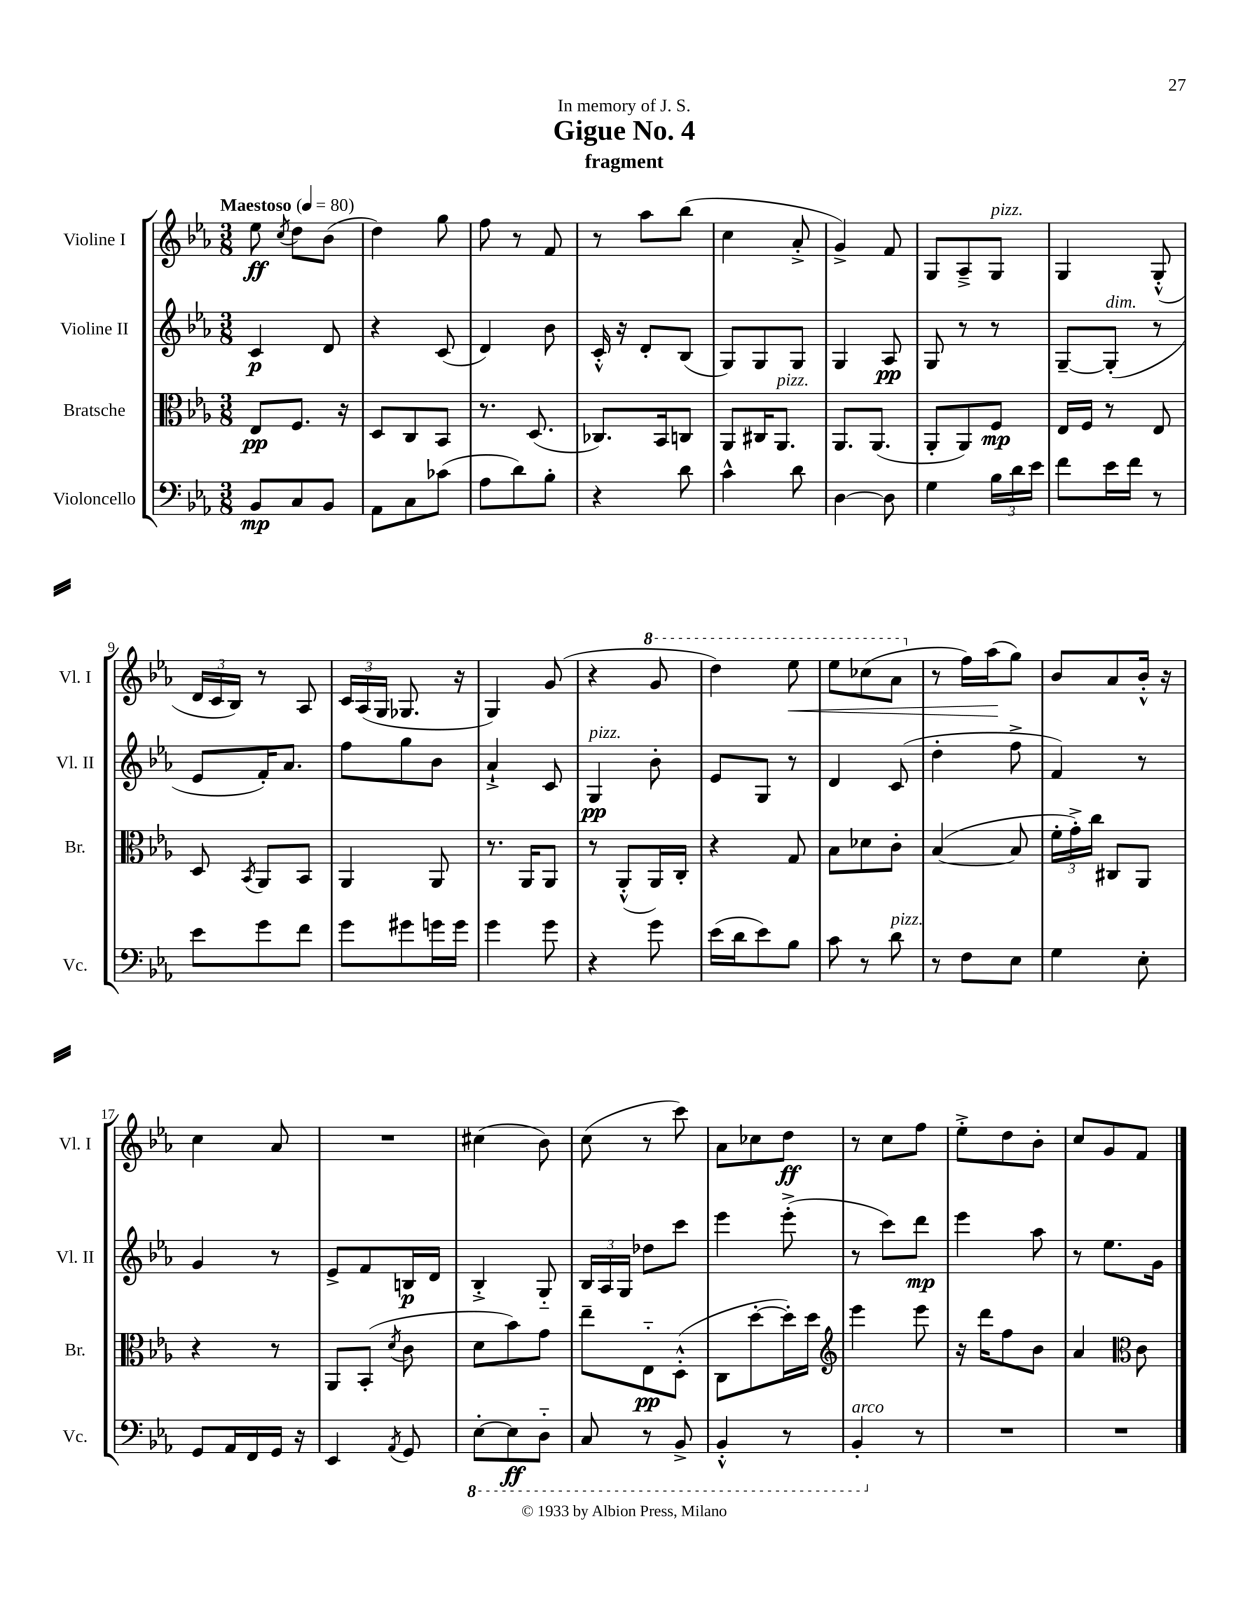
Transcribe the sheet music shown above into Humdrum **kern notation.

**kern	**dynam	**kern	**dynam	**kern	**dynam	**kern	**dynam
*part4	*part4	*part3	*part3	*part2	*part2	*part1	*part1
*staff4	*staff4	*staff3	*staff3	*staff2	*staff2	*staff1	*staff1
*I"Violoncello	*	*I"Bratsche	*	*I"Violine II	*	*I"Violine I	*
*I'Vc.	*	*I'Br.	*	*I'Vl. II	*	*I'Vl. I	*
*clefF4	*	*clefC3	*	*clefG2	*	*clefG2	*
*k[b-e-a-]	*	*k[b-e-a-]	*	*k[b-e-a-]	*	*k[b-e-a-]	*
*M3/8	*	*M3/8	*	*M3/8	*	*M3/8	*
*MM80	*	*MM80	*	*MM80	*	*MM80	*
=1	=1	=1	=1	=1	=1	=1	=1
!	!	!	!	!	!	!LO:TX:a:B:t=Maestoso	!
8BB-/L	mp	8E-/L	pp	4c/	p	8ee-\	ff
.	.	.	.	.	.	8qcc/	.
8C/	.	8.F/J	.	.	.	8dd\L	.
8BB-/J	.	.	.	8d/	.	(8b-\J	.
.	.	16r	.	.	.	.	.
=2	=2	=2	=2	=2	=2	=2	=2
8AA-\L	.	8D/L	.	4r	.	4dd\)	.
8C\	.	8C/	.	.	.	.	.
(8c-X\J	.	8BB-/J	.	(8c/	.	8gg\	.
=3	=3	=3	=3	=3	=3	=3	=3
8A-\L	.	8.r	.	4d/)	.	8ff\	.
8d\)	.	.	.	.	.	8r	.
.	.	(8.D/	.	.	.	.	.
8B-'\J	.	.	.	8b-\	.	8f/	.
=4	=4	=4	=4	=4	=4	=4	=4
4r	.	8.C-X/L)	.	16c'^^/	.	8r	.
.	.	.	.	16r	.	.	.
.	.	.	.	8d'/L	.	8aa-\L	.
.	.	16BB-/k	.	.	.	.	.
8d\	.	8Cn/J	.	(8B-/J	.	(8bb-\J	.
=5	=5	=5	=5	=5	=5	=5	=5
4c^^\	.	8AA-/L	.	8G/L)	.	4cc\	.
.	.	16C#X/K	.	8G/	.	.	.
!	!	!LO:TX:a:i:t=pizz.	!	!	!	!	!
.	.	8.AA-/J	.	.	.	.	.
8d\	.	.	.	8G/J	.	8a-'^/	.
=6	=6	=6	=6	=6	=6	=6	=6
[4D\	.	8.AA-/L	.	4G/	.	4g^/)	.
.	.	(8.AA-/J	.	.	.	.	.
8D\]	.	.	.	8A-/	pp	8f/	.
=7	=7	=7	=7	=7	=7	=7	=7
4G\	.	8AA-'/L	.	8G/	.	8G/L	.
.	.	8AA-/)	.	8r	.	8A-~^/	.
!	!	!	!	!	!	!LO:TX:a:i:t=pizz.	!
24B-\LL	.	8F/J	mp	8r	.	8G/J	.
24d\	.	.	.	.	.	.	.
24e-\JJ	.	.	.	.	.	.	.
=8	=8	=8	=8	=8	=8	=8	=8
8f\L	.	16E-/LL	.	[8G~/L	.	4G/	.
.	.	16F/JJ	.	.	.	.	.
!	!	!	!	!LO:TX:a:i:t=dim.	!	!	!
16e-\L	.	8r	.	(8G'/J]	.	.	.
16f\JJ	.	.	.	.	.	.	.
8r	.	8E-/	.	8r	.	(8G'^^/	.
!!LO:LB:g=z
=9	=9	=9	=9	=9	=9	=9	=9
8e-\L	.	8D/	.	8e-/L	.	24d/LL	.
.	.	.	.	.	.	24c/	.
.	.	.	.	.	.	24B-/JJ)	.
.	.	8qBB-/	.	.	.	.	.
8g\	.	8AA-/L	.	16f'/K)	.	8r	.
.	.	.	.	8.a-/J	.	.	.
8f\J	.	8BB-/J	.	.	.	8A-/	.
=10	=10	=10	=10	=10	=10	=10	=10
8g\L	.	4AA-/	.	8ff\L	.	24c/LL	.
.	.	.	.	.	.	(24A-/	.
.	.	.	.	.	.	24G/JJ	.
8g#X\	.	.	.	8gg\	.	8.G-X/	.
16gn\L	.	8AA-/	.	8b-\J	.	.	.
16g\JJ	.	.	.	.	.	16r	.
=11	=11	=11	=11	=11	=11	=11	=11
4g\	.	8.r	.	4a-`^/	.	4G/)	.
.	.	16AA-/KL	.	.	.	.	.
8g\	.	8AA-/J	.	8c/	.	(8g/	.
=12	=12	=12	=12	=12	=12	=12	=12
!	!	!	!	!LO:TX:a:i:t=pizz.	!	!	!
4r	.	8r	.	4G/	pp	4r	.
.	.	(8AA-'^^/L	.	.	.	.	.
*	*	*	*	*	*	*8va	*
8g\	.	16AA-/L)	.	8b-'\	.	8gg/	.
.	.	16C'/JJ	.	.	.	.	.
=13	=13	=13	=13	=13	=13	=13	=13
(16e-\LL	.	4r	.	8e-/L	.	4ddd\)	.
16d\J	.	.	.	.	.	.	.
8e-\)	.	.	.	8G/J	.	.	.
!	!	!	!	!	!	!	!LO:HP:b
8B-\J	.	8G/	.	8r	.	8eee-\	<
=14	=14	=14	=14	=14	=14	=14	=14
8c\	.	8B-\L	.	4d/	.	8eee-\L	.
8r	.	8d-X\	.	.	.	(8ccc-X\	.
!LO:TX:a:i:t=pizz.	!	!	!	!	!	!	!
8d\	.	8c'\J	.	(8c/	.	8aa-\J	.
=15	=15	=15	=15	=15	=15	=15	=15
*	*	*	*	*	*	*X8va	*
8r	.	([4B-/	.	4dd'\	.	8r	.
8F\L	.	.	.	.	.	16ff\LL)	.
.	.	.	.	.	.	(16aa-\J	.
8E-\J	.	8B-/]	.	8ff^\	.	8gg\J)	[
=16	=16	=16	=16	=16	=16	=16	=16
4G\	.	24f'\LL	.	4f/)	.	8b-/L	.
.	.	24g'^\)	.	.	.	.	.
.	.	24cc\JJ	.	.	.	.	.
.	.	8C#X/L	.	.	.	8a-/	.
8E-'\	.	8AA-/J	.	8r	.	16b-'^^/Jk	.
.	.	.	.	.	.	16r	.
!!LO:LB:g=z
=17	=17	=17	=17	=17	=17	=17	=17
8GG/L	.	4r	.	4g/	.	4cc\	.
16AA-/L	.	.	.	.	.	.	.
16FF/	.	.	.	.	.	.	.
16GG/JJ	.	8r	.	8r	.	8a-/	.
16r	.	.	.	.	.	.	.
=18	=18	=18	=18	=18	=18	=18	=18
4EE-/	.	8AA-/L	.	8e-^/L	.	4.r	.
.	.	(8BB-'/J	.	8f/	.	.	.
8qAA-/	.	8qd/	.	.	.	.	.
8GG/	.	8c\	.	16Bn/L	p	.	.
.	.	.	.	16d/JJ	.	.	.
=19	=19	=19	=19	=19	=19	=19	=19
*8ba	*	*	*	*	*	*	*
[8EE-'\L	.	8d\L	.	4B-'^/	.	(4cc#X\	.
8EE-\]	ff	8b-\)	.	.	.	.	.
8DD\J	.	8g\J	.	8G/	.	8b-\)	.
=20	=20	=20	=20	=20	=20	=20	=20
8CC/	.	8ee-~\L	.	24B-/LL	.	(8cc\	.
.	.	.	.	24A-/	.	.	.
.	.	.	.	24G/JJ	.	.	.
8r	.	8E-\	pp	8dd-X\L	.	8r	.
8BBB-^/	.	(8D'^^\J	.	8ccc\J	.	8ccc\)	.
=21	=21	=21	=21	=21	=21	=21	=21
4BBB-'^^/	.	8C\L	.	4eee-\	.	8a-\L	.
.	.	[8dd'\	.	.	.	8cc-X\	.
8r	.	16dd'\L])	.	(8eee-'^\	.	8dd\J	ff
.	.	16dd\JJ	.	.	.	.	.
=22	=22	=22	=22	=22	=22	=22	=22
*	*	*clefG2	*	*	*	*	*
!LO:TX:a:i:t=arco	!	!	!	!	!	!	!
4BBB-'/	.	4eee-\	.	8r	.	8r	.
.	.	.	.	8ccc\L)	.	8cc\L	.
*X8ba	*	*	*	*	*	*	*
8r	.	8eee-\	.	8ddd\J	mp	8ff\J	.
=23	=23	=23	=23	=23	=23	=23	=23
4.r	.	16r	.	4eee-\	.	8ee-'^\L	.
.	.	16ddd\KL	.	.	.	.	.
.	.	8ff\	.	.	.	8dd\	.
.	.	8b-\J	.	8aa-\	.	8b-'\J	.
=24	=24	=24	=24	=24	=24	=24	=24
4.r	.	4a-/	.	8r	.	8cc/L	.
.	.	.	.	8.ee-\L	.	8g/	.
*	*	*clefC3	*	*	*	*	*
.	.	8c\	.	.	.	8f/J	.
.	.	.	.	16g\Jk	.	.	.
==	==	==	==	==	==	==	==
*-	*-	*-	*-	*-	*-	*-	*-
